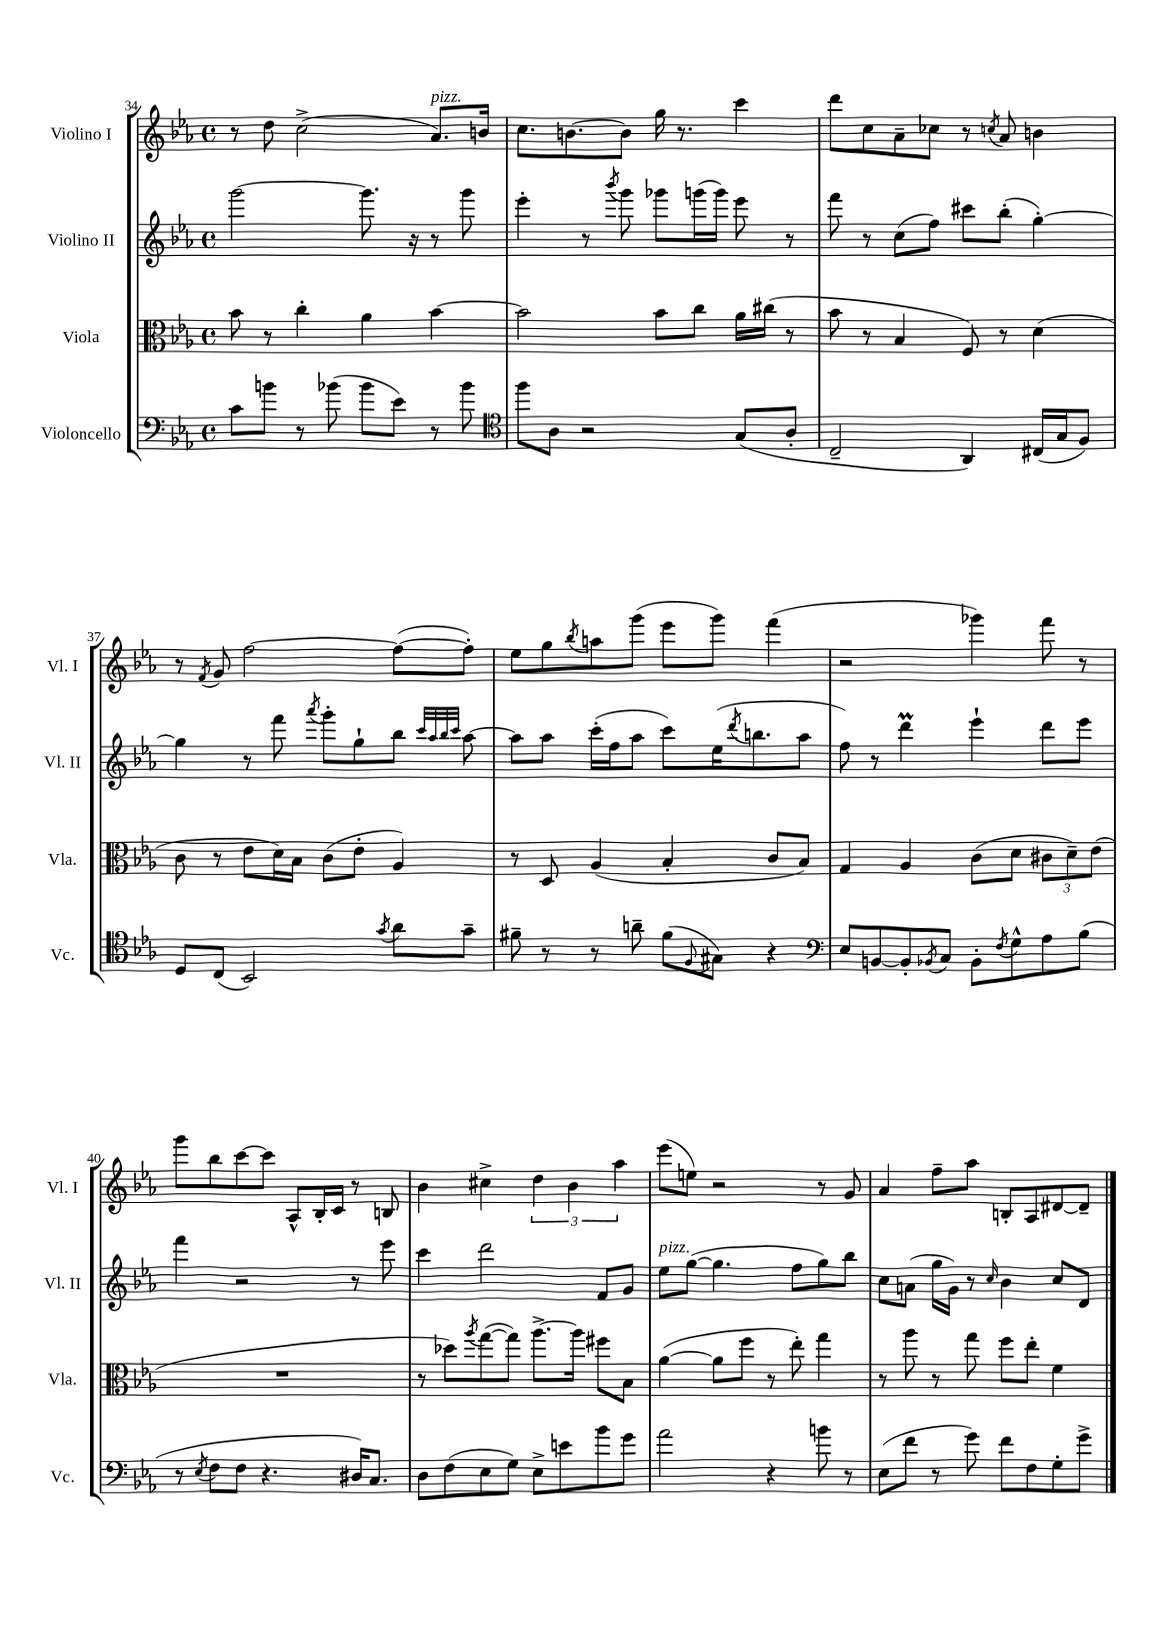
<<
\new StaffGroup <<
\new Staff = "s0" \with { instrumentName = "Violino I" shortInstrumentName = "Vl. I" } {
    \clef treble \key ees \major \defaultTimeSignature \time 4/4
    r8 d''8 c''2->( aes'8.^\markup { \italic "pizz." }) b'16 |
    c''8. b'8.~ b'8 g''16 r8. c'''4 |
    d'''8 c''8 aes'8-- ces''8 r8 \acciaccatura { c''8 } aes'8 b'4 |
    r8 \acciaccatura { f'8 } g'8 f''2~ f''8~( f''8-.) |
    ees''8 g''8 \acciaccatura { bes''8 } a''8 g'''8( ees'''8 g'''8) f'''4( |
    r2 ges'''4) f'''8 r8 |
    g'''8 bes''8 c'''8~ c'''8 aes8-^ bes16-. c'16 r8 b8 |
    bes'4 cis''4-> \tuplet 3/2 { d''4 bes'4 aes''4 } |
    ees'''8( e''8) r2 r8 g'8 |
    aes'4 f''8-- aes''8 b8-. aes8 dis'8~ dis'8-- \bar "|." |
}
\new Staff = "s1" \with { instrumentName = "Violino II" shortInstrumentName = "Vl. II" } {
    \clef treble \key ees \major \defaultTimeSignature \time 4/4
    g'''2~ g'''8. r16 r8 g'''8 |
    ees'''4-. r8 \acciaccatura { bes'''8 } g'''8 ges'''8 g'''16( g'''16) ees'''8 r8 |
    f'''8 r8 c''8( f''8) cis'''8 bes''8-.( g''4~-.) |
    g''4 r8 f'''8 \acciaccatura { aes'''8 } g'''8-. g''8-! bes''8 \grace { c'''32 aes''32 bes''32 c'''32 } aes''8~ |
    aes''8 aes''8 c'''16-.( f''16 aes''8 c'''8) ees''16( \acciaccatura { d'''8 } b''8. aes''8 |
    f''8) r8 d'''4\prall ees'''4-! d'''8 ees'''8 |
    f'''4 r2 r8 ees'''8 |
    c'''4 d'''2 f'8 g'8 |
    ees''8^\markup { \italic "pizz." } g''8~( g''4. f''8 g''8) bes''8 |
    c''8 a'8( g''16 g'16) r8 \grace { c''16 } bes'4 c''8 d'8 \bar "|." |
}
\new Staff = "s2" \with { instrumentName = "Viola" shortInstrumentName = "Vla." } {
    \clef alto \key ees \major \defaultTimeSignature \time 4/4
    bes'8 r8 c''4-. aes'4 bes'4~ |
    bes'2 bes'8 c''8 aes'16 cis''16( r8 |
    bes'8 r8 bes4 f8) r8 d'4( |
    c'8 r8 ees'8 d'16) bes16 c'8( ees'8-. aes4) |
    r8 d8 aes4( bes4-. c'8 bes8) |
    g4 aes4 c'8( d'8 \tuplet 3/2 { cis'8 d'8--) ees'8( } |
    R1 |
    r8 des''8) \acciaccatura { aes''8 } g''8~( g''8) aes''8.~-> aes''16 fis''8 bes8 |
    aes'4~( aes'8 f''8 r8 ees''8-.) g''4 |
    r8 aes''8 r8 g''8 f''8 ees''8-. f'4 \bar "|." |
}
\new Staff = "s3" \with { instrumentName = "Violoncello" shortInstrumentName = "Vc." } {
    \clef bass \key ees \major \defaultTimeSignature \time 4/4
    c'8 b'8 r8 bes'8( bes'8 ees'8) r8 bes'8 |
    \clef tenor f''8 aes8 r2 g8( aes8-. |
    c2-- aes,4) cis16( g16 f8) |
    d8 c8( bes,2) \acciaccatura { g'8 } aes'8 g'8-- |
    fis'8-- r8 r8 a'8-- fis'8( \appoggiatura { f8 } gis8) r4 |
    \clef bass ees8 b,8~ b,8-. \acciaccatura { bes,8 } c8 bes,8-. \acciaccatura { f8 } g8-^ aes8 bes8( |
    r8 \acciaccatura { ees8 } f8 f8 r4. dis16) c8. |
    d8 f8( ees8 g8) ees8-> e'8 bes'8 g'8 |
    aes'2 r4 b'8 r8 |
    ees8( f'8 r8 g'8) f'8 f8 g8-. g'8-> \bar "|." |
}
>>
>>
\layout { \context { \Score currentBarNumber = #34 } }
